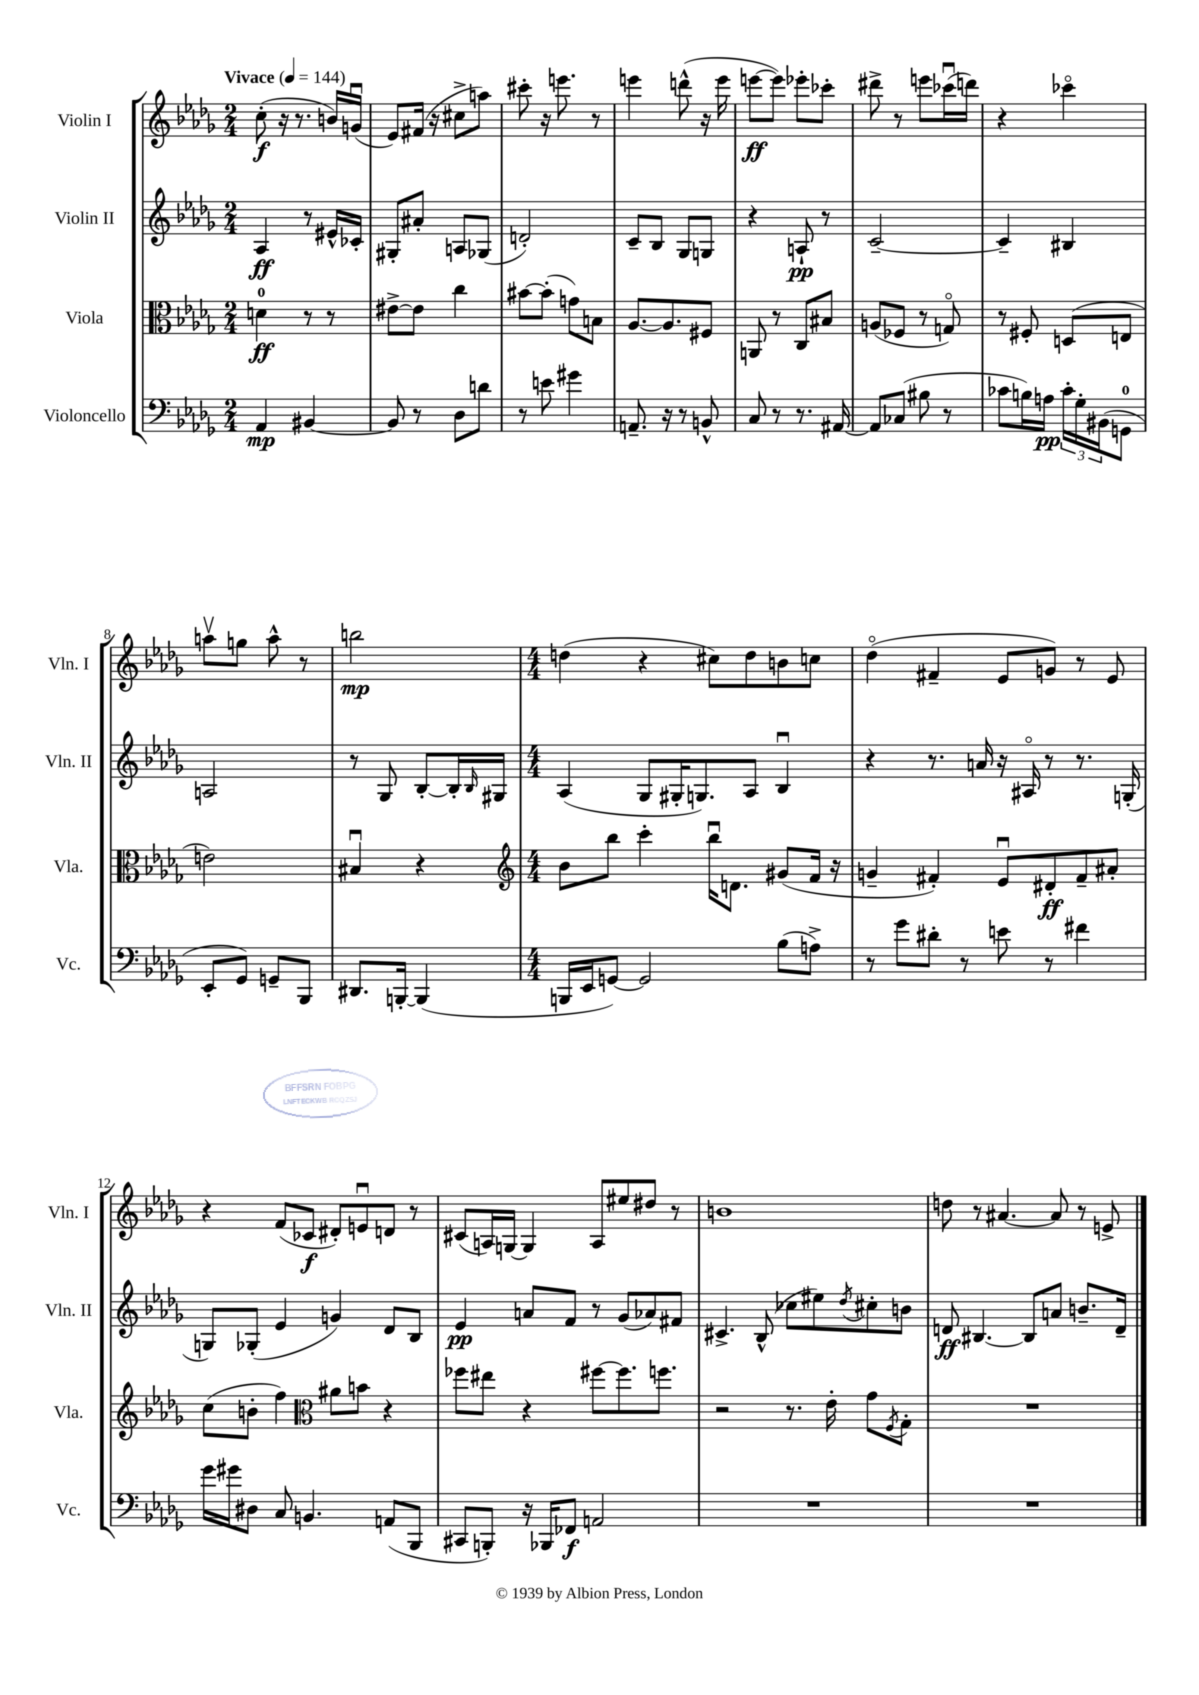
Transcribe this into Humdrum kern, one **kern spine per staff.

**kern	**kern	**kern	**kern
*staff4	*staff3	*staff2	*staff1
*clefF4	*clefC3	*clefG2	*clefG2
*k[b-e-a-d-g-]	*k[b-e-a-d-g-]	*k[b-e-a-d-g-]	*k[b-e-a-d-g-]
*M2/4	*M2/4	*M2/4	*M2/4
*MM144	*MM144	*MM144	*MM144
4AA-	4d	4A-	(8cc'
.	.	.	16r
.	.	.	8.r
[4BB#	8r	8r	.
.	8r	16e#^^	16b)
.	.	16c-'	(16gu
=	=	=	=
8BB#]	[8e#^	8G#'	8e-)
8r	8e#]	8a#'	(16f#
.	.	.	16r
8D-	4cc	8A	8cc#^
8d	.	(8G-	8aa)
=	=	=	=
8r	[8b#	2d')	8ccc#'
8e	(8b#']	.	16r
.	.	.	8.eee
4g#	8g)	.	.
.	8B	.	8r
=	=	=	=
8.AA~	[8.A-	8c~	4eee
.	.	8B-	.
16r	8.A-]	.	.
8r	.	8G-	(8ddd^^
8BB^^	8F#	8G	16r
.	.	.	16eee
=	=	=	=
8C	8AA	4r	[8eee
8r	8r	.	8eee])
8.r	8C	8A`	8eee-'
.	8B#	8r	8ccc-'
[16AA#	.	.	.
=	=	=	=
8AA#]	(8A	[2c~	8ddd#^
(8C-	8F-	.	8r
8B#	8r	.	8eee
8r	8Go)	.	(16ccc-u
.	.	.	16ddd)
=	=	=	=
8c-	8r	4c~]	4r
16B)	8F#'	.	.
16A	.	.	.
24c-'	(8D	4B#	4ccc-o
24G-'	.	.	.
(24BB#	.	.	.
8GG	8E	.	.
=	=	=	=
8EE-'	2e)	2A	8aav
8GG-)	.	.	8gg
8GG~	.	.	8aa^^
8BBB-	.	.	8r
=	=	=	=
8.DD#	4B#u	8r	2bb
.	.	8G-	.
[16BBB'	.	.	.
(4BBB]	4r	[8B-'	.
.	.	16B-']	.
.	.	16qqB-	.
.	.	16G#	.
=	=	=	=
*	*clefG2	*	*
*M4/4	*M4/4	*M4/4	*M4/4
16BBB	8b-	(4A-	(4dd
16EE-	.	.	.
[8GG)	8bb-	.	.
2GG]	4ccc'	8G-	4r
.	.	16G#'	.
.	.	8.G)	.
.	16bb-u	.	8cc#)
.	8.d	.	.
.	.	8A-	8dd
(8B-	(8g#	4B-u	8b
8A^)	16f	.	8cc
.	16r	.	.
=	=	=	=
8r	4g~	4r	(4dd-o
8g-	.	.	.
8d#'	4f#')	8.r	4f#~
8r	.	.	.
.	.	16a	.
8e	8e-u	16r	8e-
.	.	16A#o	.
8r	8d#'	8r	8g)
4f#	8f#~	8.r	8r
.	8a#'	.	8e-
.	.	(16G'	.
=	=	=	=
16g-	(8cc	8G)	4r
16g#	.	.	.
8D#	8b'	(8G-'	.
8C	4ff)	4e-	(8f
4.BB	.	.	8c-
*	*clefC3	*	*
.	8a#	4g)	8d#')
.	8b	.	8eu
(8AA	4r	8d-	8d
8BBB-	.	8B-	8r
=	=	=	=
8CC#	8ff-	4e-	(8c#
8BBB')	8ee#	.	16A)
.	.	.	[16G
16r	4r	8a	4G]
16BBB-	.	.	.
8FF-	.	8f	.
2AA	[8ff#	8r	8A
.	8.ff#]	(8g-	8ee#
.	.	8a-)	8dd#
.	8.ff	.	.
.	.	8f#	8r
=	=	=	=
1r	2r	4.c#^	1b
.	.	(8B-^^	.
.	8.r	8cc-	.
.	.	8ee#)	.
.	16e-'	.	.
.	.	8qdd-	.
.	8g-	8cc#'	.
.	8qF	.	.
.	8G-'	8b	.
=	=	=	=
1r	1r	8d	8dd
.	.	[4.B#	8r
.	.	.	[4.a#
.	.	8B#]	.
.	.	8a	8a#]
.	.	8.b~	8r
.	.	.	8e^
.	.	16d~	.
==	==	==	==
*-	*-	*-	*-
